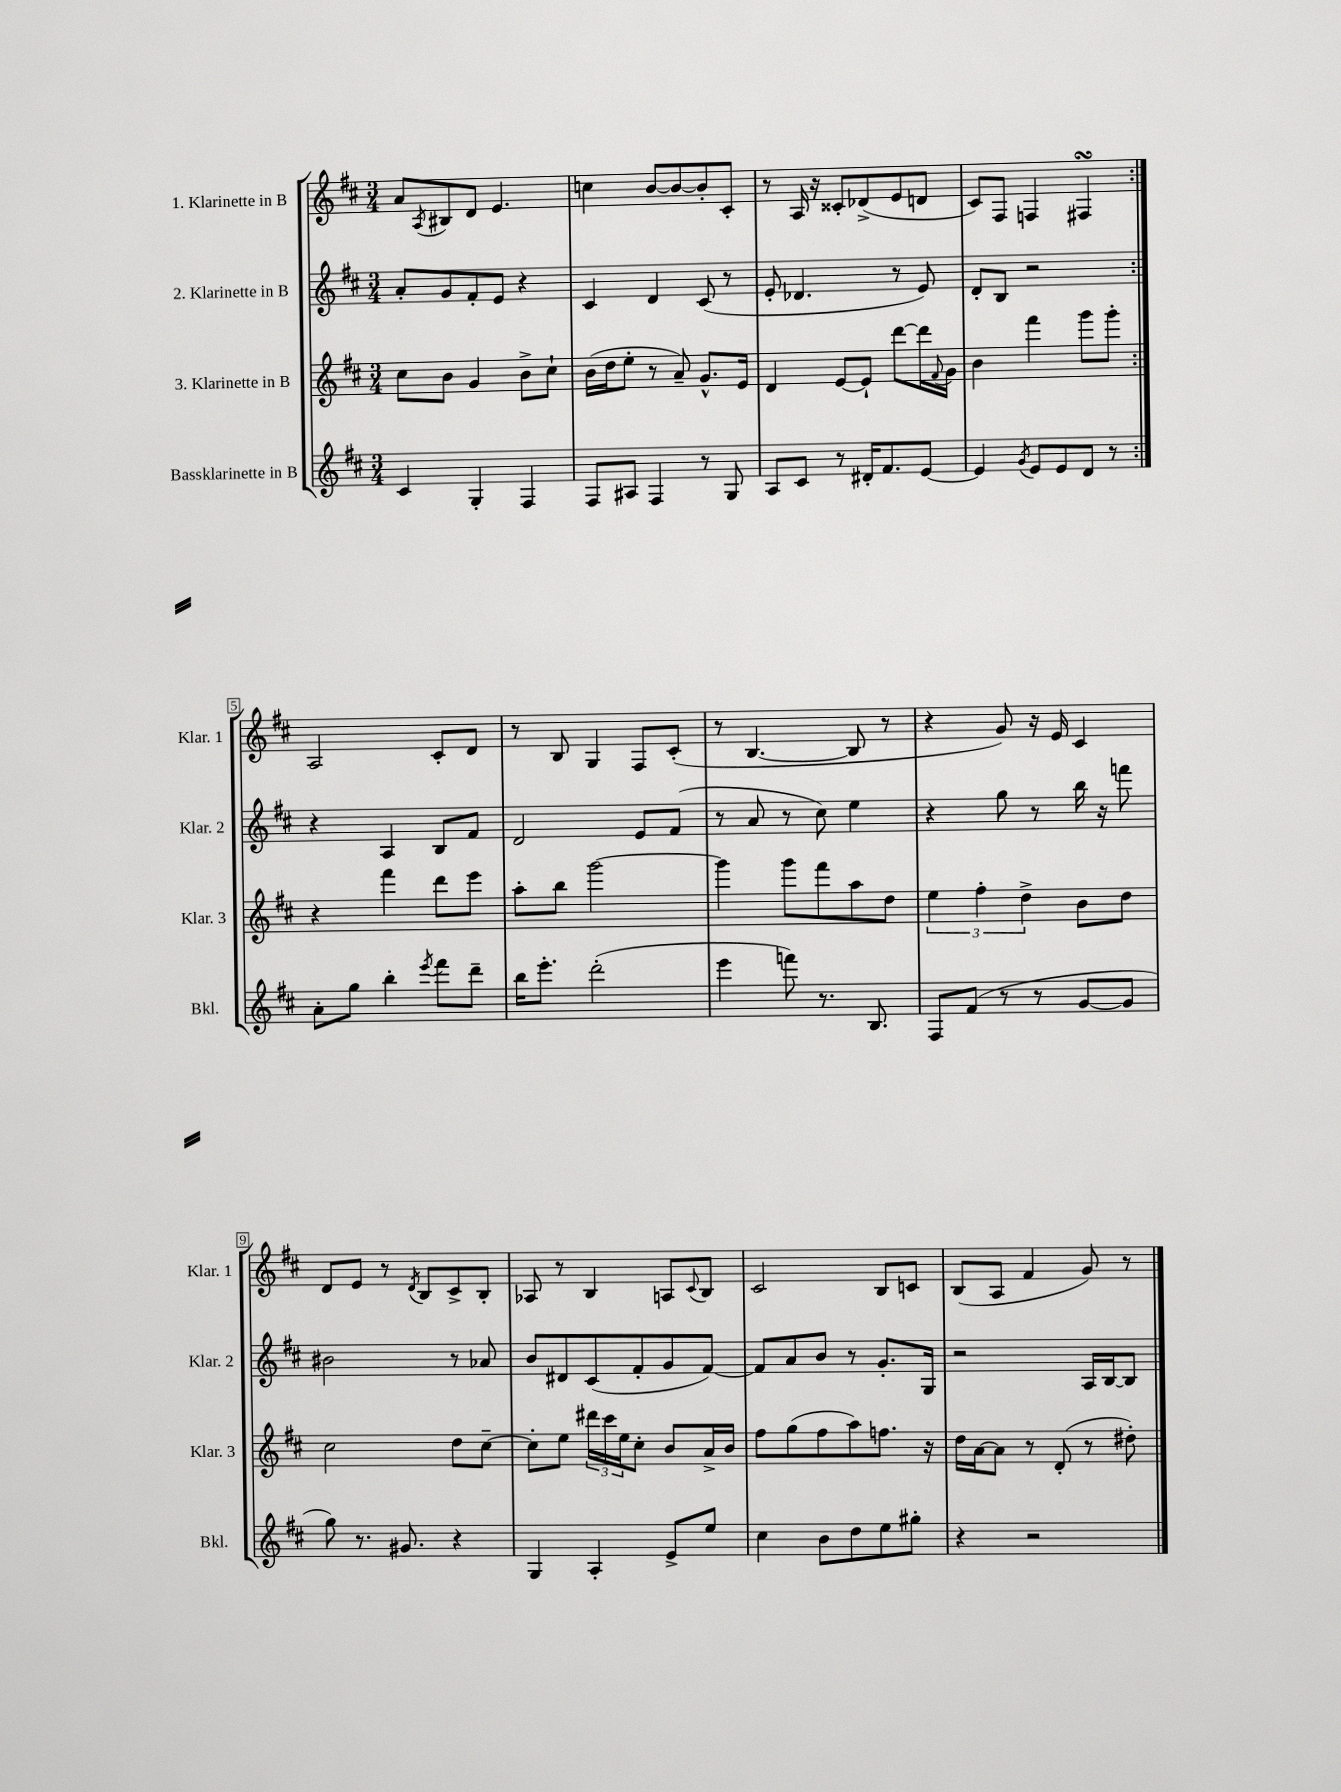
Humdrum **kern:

**kern	**kern	**kern	**kern
*part4	*part3	*part2	*part1
*staff4	*staff3	*staff2	*staff1
*I"Bassklarinette in B	*I"3. Klarinette in B	*I"2. Klarinette in B	*I"1. Klarinette in B
*I'Bkl.	*I'Klar. 3	*I'Klar. 2	*I'Klar. 1
*clefG2	*clefG2	*clefG2	*clefG2
*k[f#c#]	*k[f#c#]	*k[f#c#]	*k[f#c#]
*M3/4	*M3/4	*M3/4	*M3/4
=1	=1	=1	=1
4c#/	8cc#\L	8a'/L	8a/L
.	.	.	8qA/
.	8b\J	8g/	8B#X/
4G'/	4g/	8f#'/	8d/J
.	.	8e/J	4.e/
4F#/	8b^\L	4r	.
.	8cc#`\J	.	.
=2	=2	=2	=2
8F#/L	(16b\LL	4c#/	4ccn\
.	16dd\J	.	.
8A#X/J	8ee'\J	.	.
4F#/	8r	4d/	[8b/L
.	8a~/)	.	8b/_
8r	8.g^^/L	(8c#/	8b'/]
8G/	.	8r	8c#'/J
.	16e/Jk	.	.
=3	=3	=3	=3
8A/L	4d/	8e'/	8r
8c#/J	.	4.d-X/	16A/
.	.	.	16r
8r	[8e/L	.	8c##X'/L
16d#X'/KL	8e`/J]	.	(8d-X^/
8.f#/	.	.	.
.	[8ddd\L	8r	8e/
[8e/J	16ddd\L]	8e/)	8dn/J
.	8qqf#/	.	.
.	16g\JJ	.	.
=4	=4	=4	=4
4e/]	4b\	8d'/L	8c#/L)
.	.	8B/J	8F#/J
8qg/	.	.	.
8e/L	4fff#\	2r	4Fn/
8e/	.	.	.
8d/J	8ggg\L	.	4F#XsSsS/
8r	8ggg'\J	.	.
!!LO:LB:g=z
=5:|!	=5:|!	=5:|!	=5:|!
8a'\L	4r	4r	2A/
8gg\J	.	.	.
4bb'\	4fff#\	4A/	.
8qeee/	.	.	.
8fff#\L	8ddd\L	8B/L	8c#'/L
8ddd~\J	8eee\J	8f#/J	8d/J
=6	=6	=6	=6
16bb\KL	8aa'\L	2d/	8r
8.eee'\J	.	.	.
.	8bb\J	.	8B/
(2ddd'\	[2ggg\	.	4G/
.	.	8e/L	8F#/L
.	.	(8f#/J	(8c#'/J
=7	=7	=7	=7
4eee\	4ggg\]	8r	8r
.	.	8a/	[4.B/
8fffn\)	8ggg\L	8r	.
8.r	8fff#\	8cc#\)	.
.	8aa\	4ee\	8B/]
8.B/	.	.	.
.	8dd\J	.	8r
=8	=8	=8	=8
8F#/L	6ee\	4r	4r
(8f#/J	.	.	.
.	6ff#'\	.	.
8r	.	8gg\	8g/)
.	6dd^\	.	.
8r	.	8r	16r
.	.	.	16e/
[8g/L	8b\L	16bb\	4c#/
.	.	16r	.
8g/J]	8dd\J	8fffn\	.
!!LO:LB:g=z
=9	=9	=9	=9
8gg\)	2cc#\	2b#X\	8d/L
8.r	.	.	8e/J
.	.	.	8r
8.g#X/	.	.	.
.	.	.	8qd/
.	.	.	8B/L
4r	8dd\L	8r	8c#^/
.	[8cc#~\J	8a-X/	8B'/J
=10	=10	=10	=10
4G/	8cc#'\L]	8b/L	8A-X/
.	8ee\J	8d#X/	8r
4A'/	24ddd#X\LL	(8c#/	4B/
.	24ccc#\	.	.
.	24ee\J	.	.
.	8cc#'\J	8f#'/	.
8e^/L	8b/L	8g/	8An/L
.	.	.	8qqc#/
8ee/J	16a^/L	[8f#/J)	8B/J
.	16b/JJ	.	.
=11	=11	=11	=11
4cc#\	8ff#\L	8f#/L]	2c#/
.	(8gg\	8a/	.
8b\L	8ff#\	8b/J	.
8dd\	8aa\)	8r	.
8ee\	8.ffn\J	8.g'/L	8B/L
8gg#X'\J	.	.	8cn/J
.	16r	16G/Jk	.
=12	=12	=12	=12
4r	16dd\LL	2r	(8B/L
.	[16a\J	.	.
.	8a\J]	.	8A/J
2r	8r	.	4f#/
.	(8d'/	.	.
.	8r	16A/LL	8g/)
.	.	[16B/J	.
.	8dd#X'\)	8B/J]	8r
==	==	==	==
*-	*-	*-	*-
